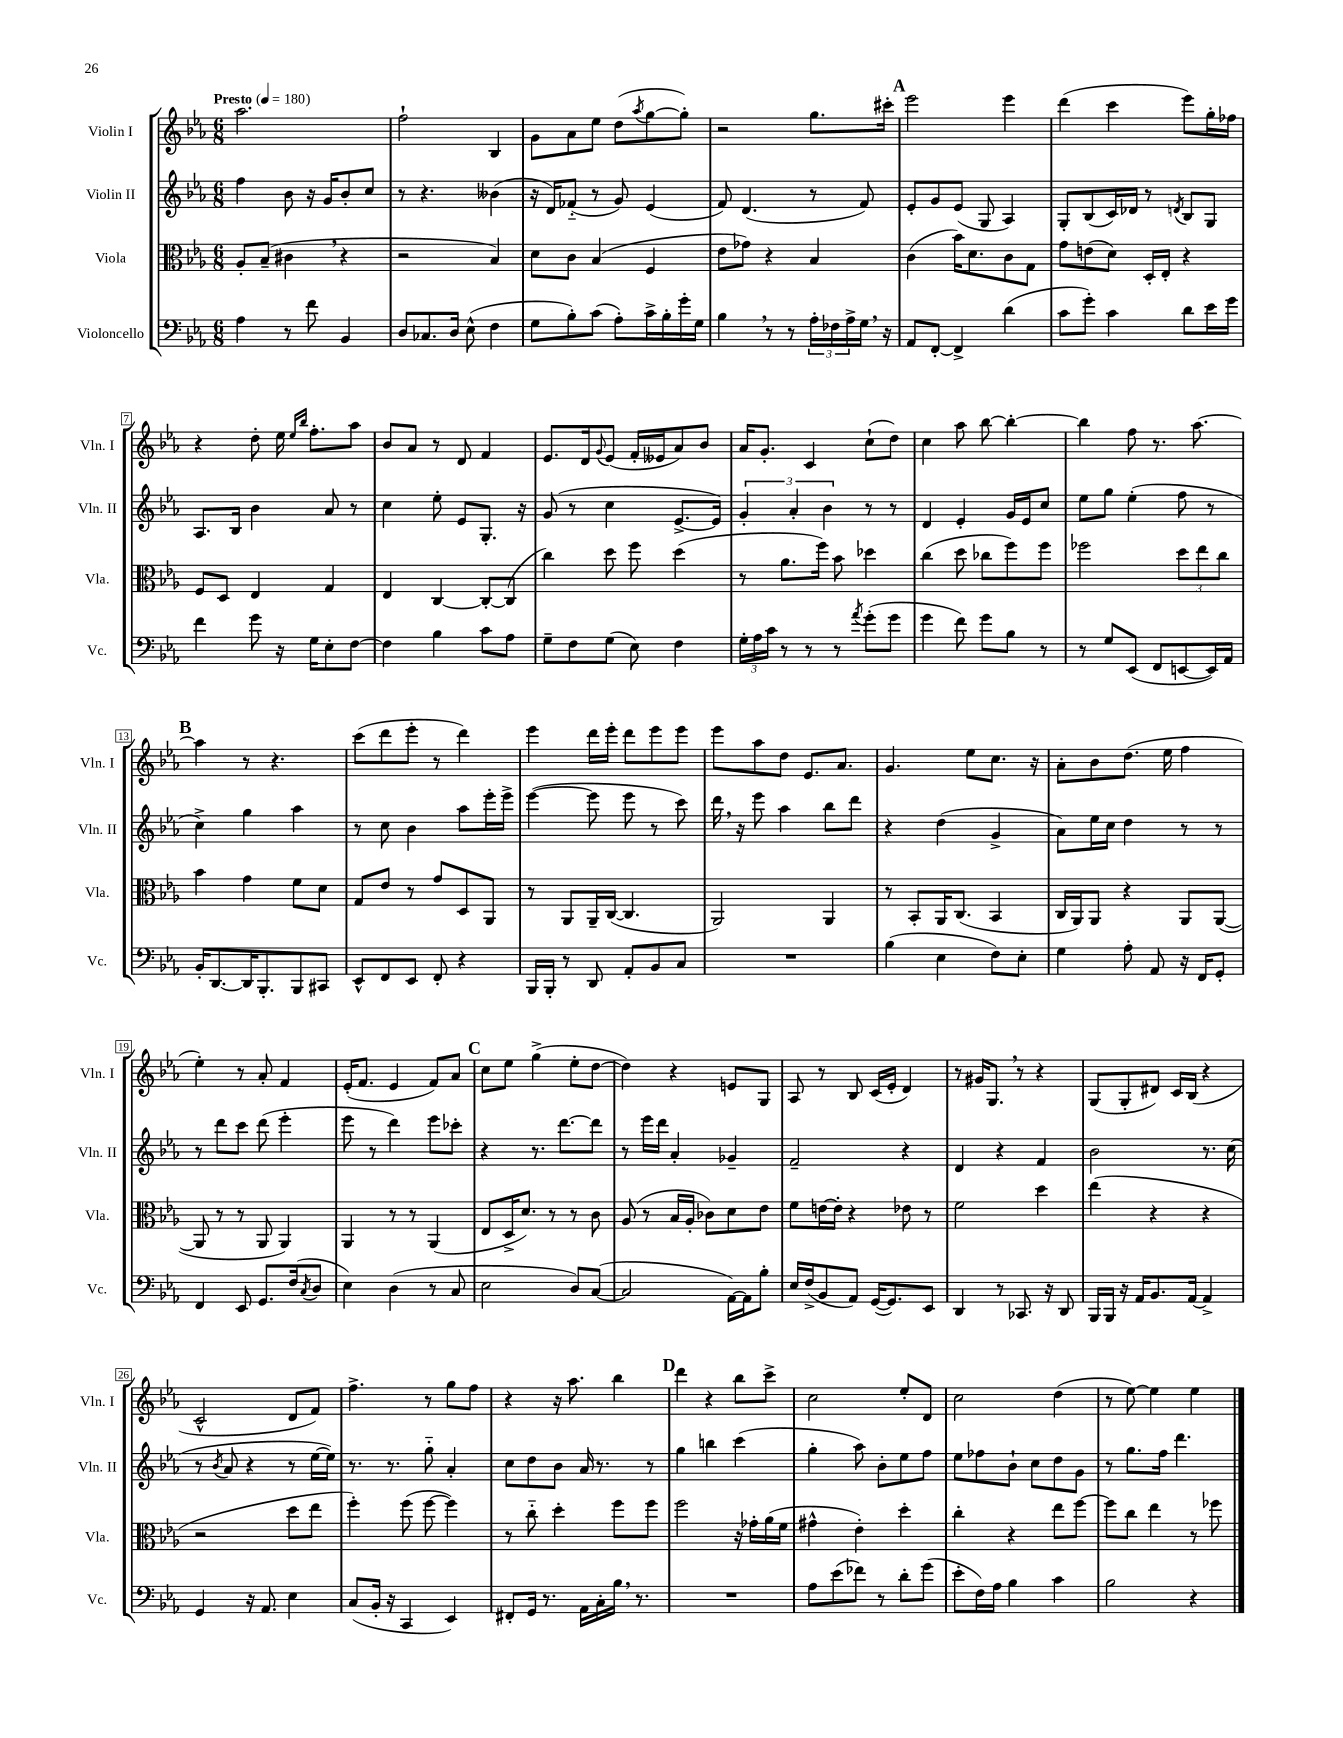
<<
\new StaffGroup <<
\new Staff = "s0" \with { instrumentName = "Violin I" shortInstrumentName = "Vln. I" } {
    \clef treble \key ees \major \numericTimeSignature \time 6/8 \tempo "Presto" 4 = 180
    aes''2. |
    f''2-! bes4 |
    g'8 aes'8 ees''8 d''8( \acciaccatura { aes''8 } g''8~ g''8-.) |
    r2 g''8. cis'''16-. |
    \mark \markup { \bold "A" } ees'''2 ees'''4 |
    d'''4( c'''4 ees'''8) g''16-. fes''16 |
    r4 d''8-. ees''16 \grace { ees''16 bes''16 } f''8.-. aes''8 |
    bes'8 aes'8 r8 d'8 f'4 |
    ees'8. d'16 \appoggiatura { g'8 } ees'8( f'16-. eeses'16 aes'8) bes'8 |
    aes'16 g'8.-. c'4 c''8-!( d''8) |
    c''4 aes''8 bes''8~ bes''4~-. |
    bes''4 f''8 r8. aes''8.~ |
    \mark \markup { \bold "B" } aes''4 r8 r4. |
    c'''8( d'''8 ees'''8-. r8 d'''4) |
    ees'''4 d'''16 ees'''16-. d'''8 ees'''8 ees'''8 |
    ees'''8 aes''8 d''8 ees'8. aes'8. |
    g'4. ees''8 c''8. r16 |
    aes'8-. bes'8 d''8.( ees''16 f''4 |
    ees''4-.) r8 aes'8-. f'4 |
    ees'16-.( f'8. ees'4 f'8) aes'8 |
    \mark \markup { \bold "C" } c''8 ees''8 g''4->( ees''8-. d''8~ |
    d''4) r4 e'8 g8 |
    aes8 r8 bes8 c'16( ees'16-. d'4) |
    r8 gis'16 g8. \breathe r8 r4 |
    g8( g8-. dis'8) c'16 bes16( r4 |
    c'2-^ d'8 f'8) |
    f''4.-> r8 g''8 f''8 |
    r4 r16 aes''8. bes''4 |
    \mark \markup { \bold "D" } d'''4 r4 bes''8 c'''8-> |
    c''2 ees''8-. d'8 |
    c''2 d''4( |
    r8 ees''8~) ees''4 ees''4 \bar "|." |
}
\new Staff = "s1" \with { instrumentName = "Violin II" shortInstrumentName = "Vln. II" } {
    \clef treble \key ees \major \numericTimeSignature \time 6/8
    f''4 bes'8 r16 g'16 bes'8-. c''8 |
    r8 r4. beses'4( |
    r16 d'16) fes'8-_( r8 g'8) ees'4( |
    f'8) d'4.( r8 f'8) |
    \mark \markup { \bold "A" } ees'8-. g'8 ees'8( g8 aes4) |
    g8-. bes8( c'16) des'16 r8 \acciaccatura { d'8 } bes8 g8 |
    aes8. bes16 bes'4 aes'8 r8 |
    c''4 ees''8-. ees'8 g8.-. r16 |
    g'8( r8 c''4 ees'8.~-> ees'16) |
    \tuplet 3/2 { g'4-. aes'4-. bes'4 } r8 r8 |
    d'4 ees'4-. g'16 ees'16 c''8 |
    ees''8 g''8 ees''4-.( f''8 r8 |
    \mark \markup { \bold "B" } c''4->) g''4 aes''4 |
    r8 c''8 bes'4 aes''8 ees'''16-. ees'''16-> |
    ees'''4~( ees'''8 ees'''8 r8 c'''8) |
    d'''16 \breathe r16 ees'''8 aes''4 bes''8 d'''8 |
    r4 d''4( g'4-> |
    aes'8) ees''16 c''16 d''4 r8 r8 |
    r8 d'''8 c'''8 d'''8( ees'''4-. |
    ees'''8 r8 d'''4) ees'''8 ces'''8-. |
    \mark \markup { \bold "C" } r4 r8. d'''8.~ d'''8 |
    r8 ees'''16 d'''16 aes'4-. ges'4-- |
    f'2-- r4 |
    d'4 r4 f'4 |
    bes'2 r8. c''16( |
    r8 \acciaccatura { bes'8 } aes'8 r4 r8 ees''16~ ees''16) |
    r8. r8. g''8-_ aes'4-. |
    c''8 d''8 bes'8 aes'16 r8. r8 |
    \mark \markup { \bold "D" } g''4 b''4 c'''4( |
    g''4-. aes''8) bes'8-. ees''8 f''8 |
    ees''8 fes''8 bes'8-! c''8 d''8 g'8 |
    r8 g''8. f''16 d'''4. \bar "|." |
}
\new Staff = "s2" \with { instrumentName = "Viola" shortInstrumentName = "Vla." } {
    \clef alto \key ees \major \numericTimeSignature \time 6/8
    aes8-. bes8--( cis'4 \breathe r4 |
    r2 bes4) |
    d'8 c'8 bes4( f4 |
    ees'8 ges'8) r4 bes4 |
    \mark \markup { \bold "A" } c'4( bes'16) d'8. c'8 g8 |
    g'8 e'8( d'8) d16-. ees16-. r4 |
    f8 d8 ees4 g4 |
    ees4 c4~ c8~-. c8( |
    c''4) d''8 f''8 d''4( |
    r8 aes'8. f''16) bes'8 des''4 |
    c''4( d''8 ces''8 f''8) f''8 |
    fes''2 \tuplet 3/2 { d''8 ees''8 c''8 } |
    \mark \markup { \bold "B" } bes'4 g'4 f'8 d'8 |
    g8 ees'8 r8 g'8 d8 aes,8 |
    r8 aes,8 aes,16-- c16~( c4. |
    aes,2) aes,4 |
    r8 bes,8-. aes,16 c8.( bes,4 |
    c16 aes,16) aes,8 r4 aes,8 aes,8~( |
    aes,8 r8 r8 aes,8 aes,4) |
    aes,4 r8 r8 aes,4( |
    \mark \markup { \bold "C" } ees8 d16-> d'8.) r8 r8 c'8 |
    aes8( r8 bes16 aes16-. ces'8) d'8 ees'8 |
    f'8 e'16~ e'16-. r4 ees'8 r8 |
    f'2 d''4 |
    ees''4( r4 r4 |
    r2 d''8 ees''8 |
    f''4-.) f''8( f''8~ f''4) |
    r8 c''8-_ d''4-. f''8 f''8 |
    \mark \markup { \bold "D" } f''2 r16 ges'16-. aes'16( f'16 |
    gis'4-^ ees'4-.) d''4-. |
    c''4-. r4 ees''8 f''8~ |
    f''8 c''8 ees''4 r8 fes''8 \bar "|." |
}
\new Staff = "s3" \with { instrumentName = "Violoncello" shortInstrumentName = "Vc." } {
    \clef bass \key ees \major \numericTimeSignature \time 6/8
    aes4 r8 f'8 bes,4 |
    d8 ces8. d16 ees8-^( f4 |
    g8 bes8-.) c'8( aes8-.) c'16-> bes16-. g'16-. g16 |
    bes4 \breathe r8 r8 \tuplet 3/2 { aes16-. fes16 aes16-> } g16 \breathe r16 |
    \mark \markup { \bold "A" } aes,8 f,8~-. f,4-> d'4( |
    c'8 g'8-.) c'4 d'8 ees'16 g'16 |
    f'4 g'8 r16 g16 ees8-. f8~ |
    f4 bes4 c'8 aes8 |
    g8-- f8 g8( ees8) f4 |
    \tuplet 3/2 { g16-. aes16 c'16 } r8 r8 r8 \acciaccatura { aes'8 } g'8-.( g'8 |
    g'4 f'8) g'8 bes8 r8 |
    r8 g8 ees,8( f,8 e,8~ e,16) aes,16 |
    \mark \markup { \bold "B" } bes,16-. d,8.~ d,16 bes,,8.-. bes,,8 cis,8 |
    ees,8-^ f,8 ees,8 f,8-. r4 |
    bes,,16 bes,,16-. r8 d,8 aes,8-. bes,8 c8 |
    R2. |
    bes4( ees4 f8) ees8-. |
    g4 aes8-. aes,8 r16 f,16 g,8-. |
    f,4 ees,8 g,8. f16( \acciaccatura { c8 } d8 |
    ees4) d4( r8 c8 |
    \mark \markup { \bold "C" } ees2 d8) c8~( |
    c2 aes,16~) aes,16 bes8-. |
    ees16 f16->( bes,8 aes,8) g,16~( g,8.) ees,8 |
    d,4 r8 ces,8. r16 d,8 |
    bes,,16 bes,,16 r16 aes,16 bes,8. aes,16~ aes,4-> |
    g,4 r16 aes,8. ees4 |
    c8( bes,16-. r16 c,4 ees,4) |
    fis,8-. g,16 r8. aes,16 c16-. bes16 \breathe r8. |
    \mark \markup { \bold "D" } R2. |
    aes8 ees'8( fes'8) r8 d'8-. g'8( |
    ees'8-. f16) aes16 bes4 c'4 |
    bes2 r4 \bar "|." |
}
>>
>>
\layout { \context { \Score \override BarNumber.stencil = #(make-stencil-boxer 0.1 0.3 ly:text-interface::print) } }
